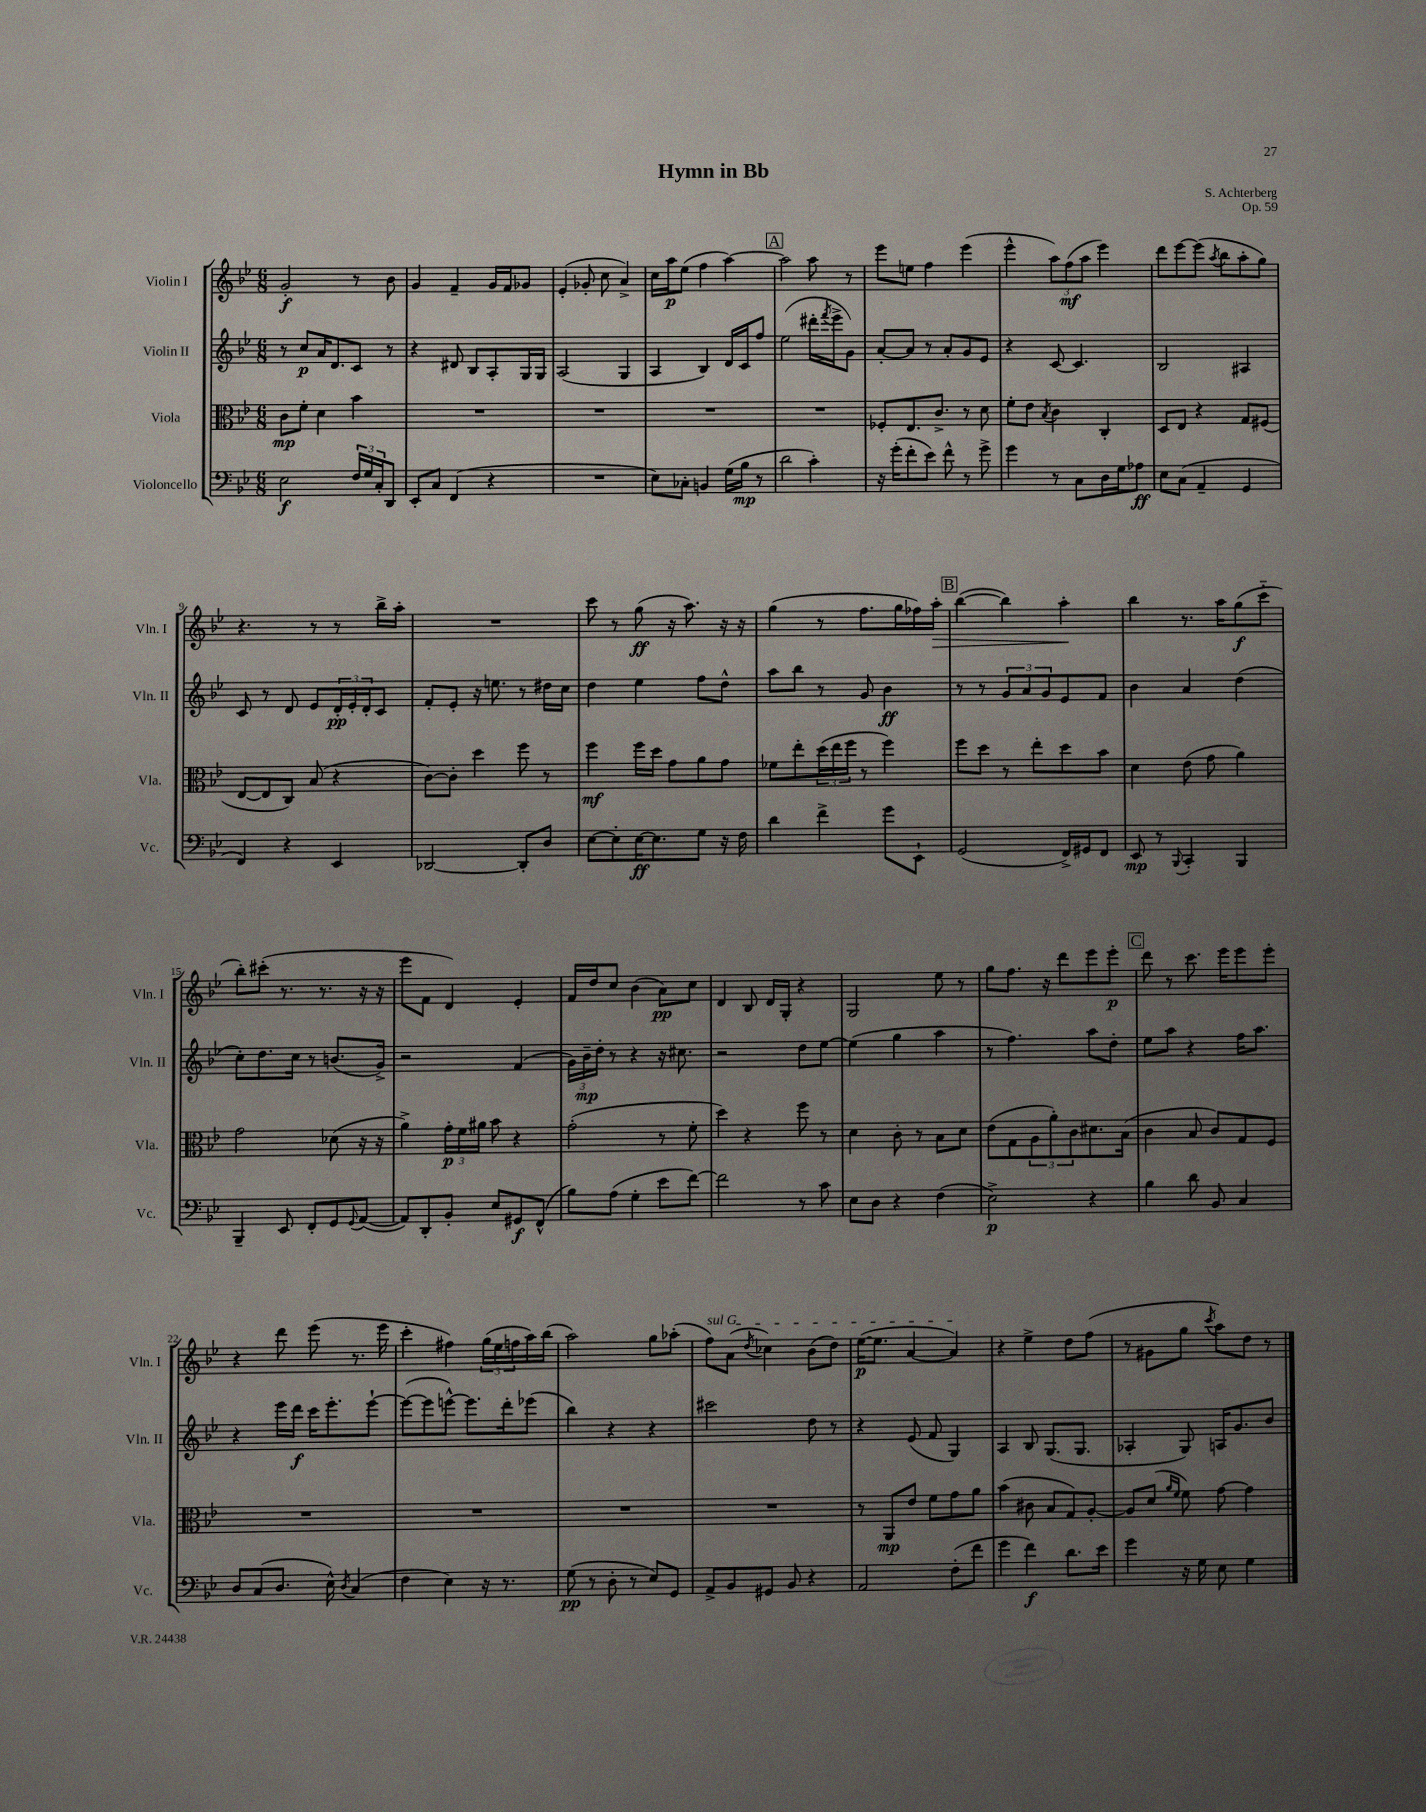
\header { title = "Hymn in Bb" composer = "S. Achterberg" opus = "Op. 59" }
<<
\new StaffGroup <<
\new Staff = "s0" \with { instrumentName = "Violin I" shortInstrumentName = "Vln. I" } {
    \clef treble \key bes \major \numericTimeSignature \time 6/8
    g'2-.\f r8 bes'8 |
    g'4 f'4-- g'16 f'16 ges'8 |
    ees'4-.( ges'8-. c''8 a'4->) |
    c''16 a''16\p ees''8( f''4 a''4~) |
    \mark \markup { \box "A" } a''2 a''8 r8 |
    ees'''8 e''8 f''4 ees'''4( |
    ees'''4-^ \tuplet 3/2 { a''8) f''8\mf( a''8 } ees'''4) |
    d'''8 ees'''8~ ees'''8( \acciaccatura { a''8 } bes''8 a''8-. g''8) |
    r4. r8 r8 bes''16-> a''16-. |
    R2. |
    c'''8 r8 g''8\ff( r16 a''8.) r16 r16 |
    g''4( r8 f''8. g''16 fes''16) a''16-.\> |
    \mark \markup { \box "B" } bes''4~( bes''4) a''4-.\! |
    bes''4 r8. a''16 g''8\f( c'''8-_ |
    bes''8-.) cis'''8-.( r8. r8. r16 r16 |
    ees'''8 f'8 d'4) ees'4-. |
    f'16 d''16 c''8 bes'4( a'8\pp) c''8 |
    d'4 bes8 d'16 g16-. r4 |
    g2 ees''8 r8 |
    g''8 f''8. r16 d'''8 ees'''8 ees'''8-.\p |
    \mark \markup { \box "C" } d'''8 r8 c'''8. ees'''16 ees'''8 ees'''8-. |
    r4 d'''8 ees'''8( r8. ees'''16 |
    c'''4-. fis''4) \tuplet 3/2 { g''16( ees''16 f''16 } a''16) bes''16( |
    a''2) g''8 aes''8-.( |
    \once \override TextSpanner.bound-details.left.text = \markup { \italic "sul G" } f''8\startTextSpan) a'8( \acciaccatura { d''8 } ces''4) bes'8( d''8) |
    ees''16~\p( ees''8. a'4~ a'4\stopTextSpan) |
    r4 ees''4-> d''8 f''8( |
    r8 gis'8 g''8 \acciaccatura { c'''8 } a''8) d''8 r8 \bar "|." |
}
\new Staff = "s1" \with { instrumentName = "Violin II" shortInstrumentName = "Vln. II" } {
    \clef treble \key bes \major \numericTimeSignature \time 6/8
    r8 c''8\p a'16 d'8. c'8 r8 |
    r4 dis'8 bes8 a8-. g16 g16 |
    a2( g4 |
    a4 bes4) d'16 c'16 f''8 |
    \mark \markup { \box "A" } ees''2( dis'''16-. \acciaccatura { f'''8 } ees'''16-> g'8) |
    a'8~-. a'8 r8 a'8-. g'8 ees'8 |
    r4 c'8~ c'4. |
    bes2 ais4 |
    c'8 r8 d'8 ees'8 \tuplet 3/2 { d'16-.\pp ees'16-. d'16-. } c'8 |
    f'8-. ees'8-. r16 e''8. r8 dis''16 c''16 |
    d''4 ees''4 f''8 d''8-^ |
    a''8 bes''8 r8 g'8 bes'4\ff |
    \mark \markup { \box "B" } r8 r8 \tuplet 3/2 { g'8 a'8 g'8 } ees'8 f'8 |
    bes'4 a'4 d''4( |
    c''8-.) d''8. c''16 r8 b'8.( g'16->) |
    r2 f'4( |
    \tuplet 3/2 { g'16) bes'16--\mp d''16-. } r8 r4 r16 cis''8. |
    r2 d''8 ees''8~ |
    ees''4( g''4 a''4 |
    r8 f''4.) a''8 d''8-. |
    \mark \markup { \box "C" } ees''8 a''8 r4 f''16 a''8. |
    r4 ees'''16 d'''16\f c'''16 ees'''8.-. ees'''8~-! |
    ees'''8~( ees'''8 e'''8~-^) e'''8. d'''16-. ees'''8( |
    bes''4) r4 r4 |
    cis'''2 d''8 r8 |
    r4 ees'8( f'8 g4) |
    a4 bes8 g8.( g8. |
    aes4-. g8) a16 g'8. bes'8 \bar "|." |
}
\new Staff = "s2" \with { instrumentName = "Viola" shortInstrumentName = "Vla." } {
    \clef alto \key bes \major \numericTimeSignature \time 6/8
    c'8\mp f'8-. d'4 bes'4 |
    R2. |
    R2. |
    R2. |
    \mark \markup { \box "A" } R2. |
    fes8-. ees8. c'8.-> r8 d'8 |
    f'8-. ees'8 \acciaccatura { bes8 } c'4 c4-. |
    d8 ees8 r4 g8 fis8( |
    ees8~ ees8 c8) bes8( r4 |
    c'8~) c'8-. d''4 f''8 r8 |
    f''4\mf f''16 d''16 g'8 a'8 g'8 |
    fes'8 ees''8-. \tuplet 3/2 { d''16( ees''16 f''16 } r8 f''4) |
    \mark \markup { \box "B" } f''8 d''8 r8 ees''8-. d''8 bes'8 |
    d'4 ees'8( g'8 a'4) |
    g'2 des'8( r16 r16 |
    a'4->) \tuplet 3/2 { g'16-.\p f'16 ais'16 } bes'8 r4 |
    g'2-.( r8 f'8-. |
    d''4) r4 f''8 r8 |
    d'4 c'8-. r8 bes8 d'8 |
    ees'8( g8 \tuplet 3/2 { a8 a'8-.) c'8 } dis'8. bes16( |
    \mark \markup { \box "C" } c'4 bes8 c'8) g8 f8 |
    R2. |
    R2. |
    R2. |
    R2. |
    r8 a,8\mp ees'8 f'8 g'8 a'8 |
    bes'4( cis'8 bes8 g8) a8~-. |
    a8 d'8( \grace { a'16 f'16 } f'8) g'8~ g'4 \bar "|." |
}
\new Staff = "s3" \with { instrumentName = "Violoncello" shortInstrumentName = "Vc." } {
    \clef bass \key bes \major \numericTimeSignature \time 6/8
    ees2\f \tuplet 3/2 { f16 g16 c16-. } d,8 |
    ees,8-. c8 f,4( r4 |
    R2. |
    ees8) ces8-. b,4 g16( bes16\mp r8 |
    \mark \markup { \box "A" } d'2 c'4-.) |
    r16 g'16-.( f'8-. ees'8) f'8-^ r8 g'8-> |
    g'4 r8 c8 d16 g16 aes8\ff |
    ees8 c8( a,4-- g,4 |
    f,4) r4 ees,4 |
    des,2~ des,8-. d8 |
    ees8~ ees8-. ees16~\ff ees8. g8 r16 f16 |
    d'4 f'4-> g'8 ees,8-! |
    \mark \markup { \box "B" } g,2( f,16->) gis,16 f,8 |
    ees,8\mp r8 \appoggiatura { bes,,8 } c,4-. bes,,4 |
    bes,,4-- ees,8 f,8-. g,8 \appoggiatura { g,8 } a,8~( |
    a,8) d,8-. bes,8-. ees8 gis,8\f f,8-^( |
    bes8) a8( g4-. ees'8 f'8~) |
    f'2 r8 c'8 |
    ees8 d8 r4 f4( |
    ees2->\p) r4 |
    \mark \markup { \box "C" } bes4 d'8 bes,8 c4 |
    d8 c8( d8. ees16-^) \acciaccatura { d8 } c4( |
    f4 ees4) r16 r8. |
    g8\pp( r8 d8-. r8 ees8) g,8 |
    a,8-> bes,8 gis,8 bes,8 r4 |
    a,2 f8-.( f'8 |
    g'4 f'4\f) d'8. ees'16 |
    g'4 r16 g16 ees8 g4 \bar "|." |
}
>>
>>
